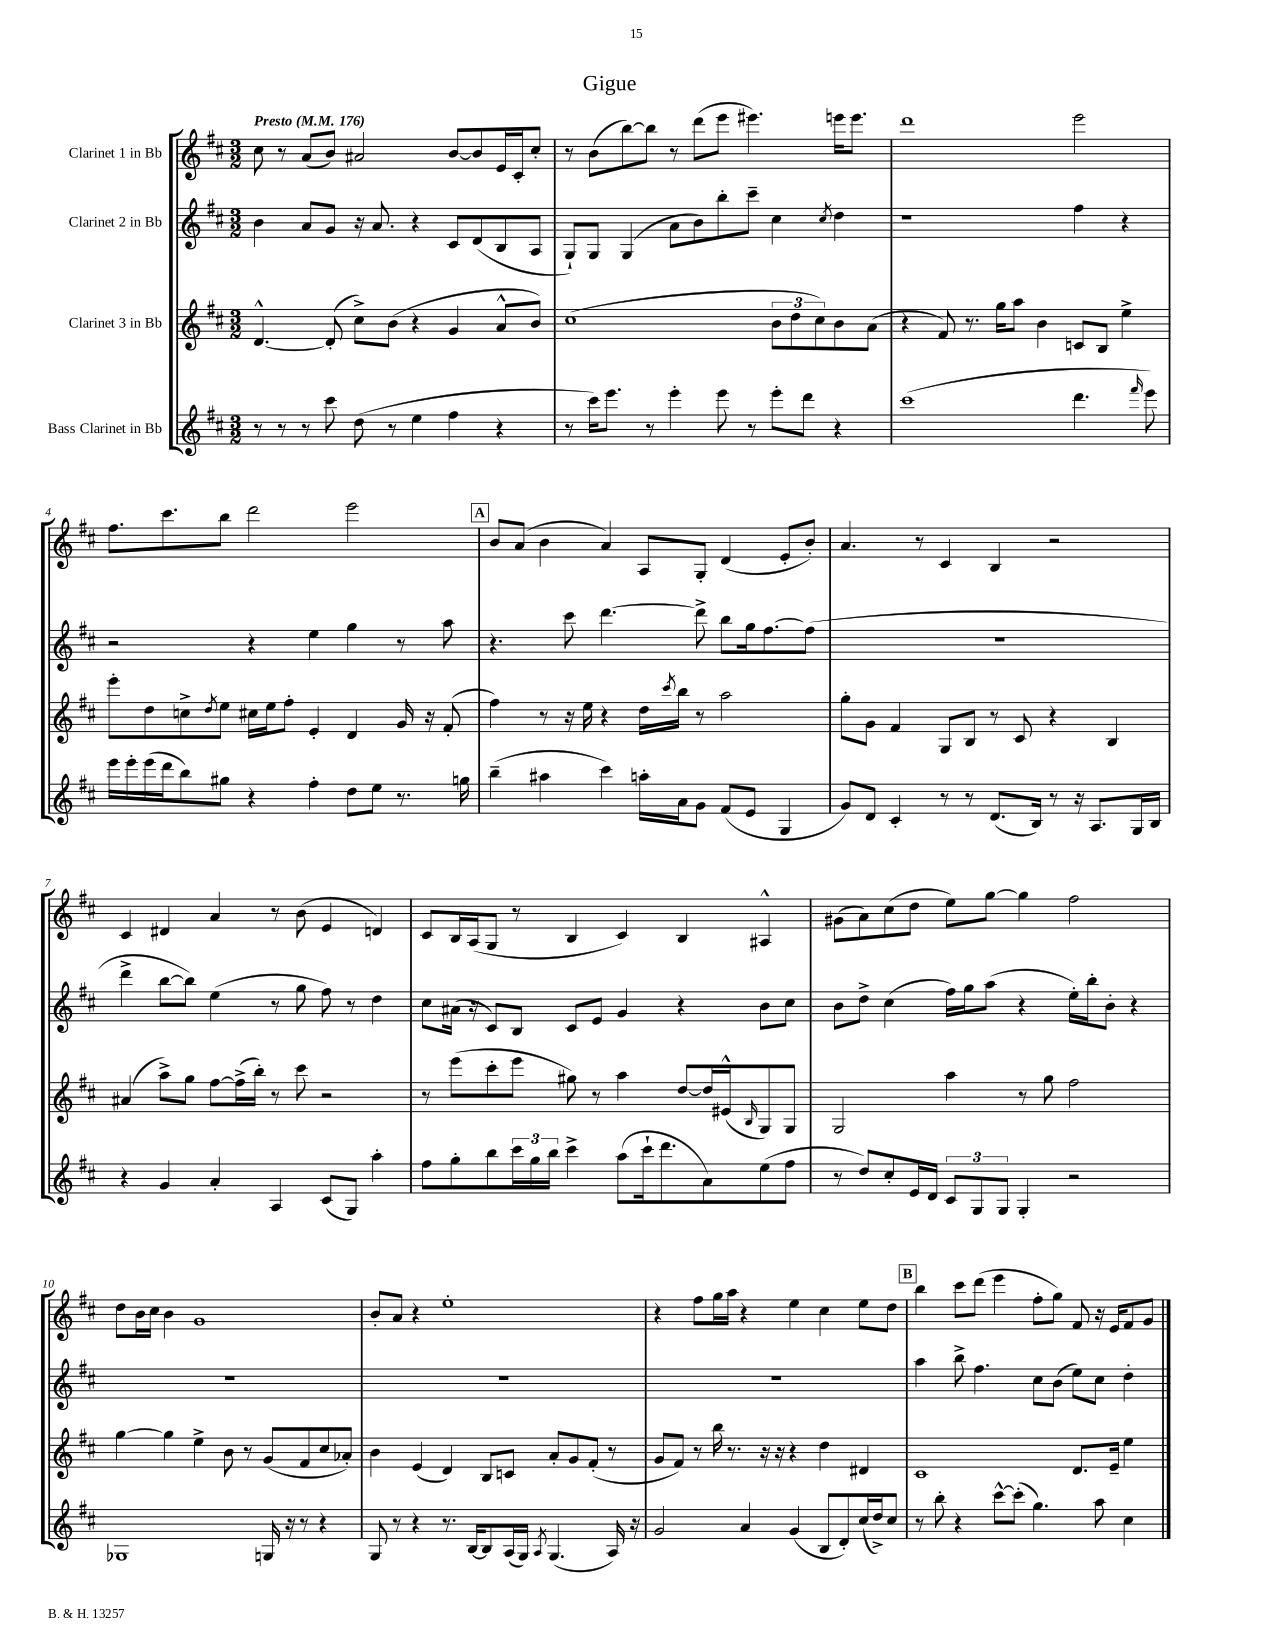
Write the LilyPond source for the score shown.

\header { title = "Gigue" }
<<
\new StaffGroup <<
\new Staff = "s0" \with { instrumentName = "Clarinet 1 in Bb" } {
    \clef treble \key d \major \numericTimeSignature \time 3/2 \tempo "Presto" 4 = 176
    cis''8 r8 a'8( b'8) ais'2 b'8~ b'8 e'16 cis'16-. cis''8-. |
    r8 b'8( b''8~) b''8 r8 d'''8( e'''8 eis'''4.) e'''16 e'''8. |
    d'''1 e'''2 |
    fis''8. cis'''8. b''8 d'''2 e'''2 |
    \mark \markup { \box "A" } b'8 a'8( b'4 a'4) a8 g8-. d'4( e'8-. b'8-.) |
    a'4. r8 cis'4 b4 r2 |
    cis'4 dis'4 a'4 r8 b'8( e'4 d'4) |
    cis'8 b16 a16( g8 r8 b4 cis'4) b4 ais4-^ |
    gis'8( a'8) cis''8( d''8 e''8) g''8~ g''4 fis''2 |
    d''8 b'16 cis''16 b'4 g'1 |
    b'8-. a'8 r4 e''1-. |
    r4 fis''8 g''16 a''16 r4 e''4 cis''4 e''8 d''8 |
    \mark \markup { \box "B" } b''4 cis'''8 d'''8( e'''4 fis''8-. g''8) fis'8 r16 e'16 fis'8 g'8 \bar "|." |
}
\new Staff = "s1" \with { instrumentName = "Clarinet 2 in Bb" } {
    \clef treble \key d \major \numericTimeSignature \time 3/2
    b'4 a'8 g'8 r16 a'8. r4 cis'8 d'8( b8 a8 |
    g8-!) g8 g4( a'8 b'8) b''8-. cis'''8-- cis''4 \acciaccatura { cis''8 } d''4 |
    r1 fis''4 r4 |
    r2 r4 e''4 g''4 r8 a''8 |
    \mark \markup { \box "A" } r4. cis'''8 d'''4.~ d'''8-> b''8 g''16 fis''8.~ fis''8( |
    R1. |
    d'''4-> b''8~ b''8) e''4( r8 g''8 fis''8) r8 d''4 |
    cis''8 ais'16( r16 cis'8) b8 cis'8 e'8 g'4 r4 b'8 cis''8 |
    b'8 d''8-> cis''4( fis''16) g''16 a''8( r4 e''16-.) b''16-. b'8-. r4 |
    R1. |
    R1. |
    R1. |
    \mark \markup { \box "B" } a''4 b''8-> fis''4. cis''8 b'8( e''8) cis''8 d''4-. \bar "|." |
}
\new Staff = "s2" \with { instrumentName = "Clarinet 3 in Bb" } {
    \clef treble \key d \major \numericTimeSignature \time 3/2
    d'4.~-^ d'8-.( cis''8->) b'8( r4 g'4 a'8-^ b'8) |
    cis''1( \tuplet 3/2 { b'8 d''8 cis''8) } b'8 a'8( |
    r4 fis'8) r8. g''16 a''8 b'4 c'8 b8 e''4-> |
    e'''8-. d''8 c''8-> \acciaccatura { d''8 } e''8 cis''16 e''16 fis''8-. e'4-. d'4 g'16 r16 fis'8-.( |
    \mark \markup { \box "A" } fis''4) r8 r16 e''16 r4 d''16 \acciaccatura { cis'''8 } b''16 r8 a''2 |
    g''8-. g'8 fis'4 g8 b8 r8 cis'8 r4 b4 |
    ais'4( a''8->) g''8 fis''8~ fis''16->( b''16-.) r8 cis'''8 r2 |
    r8 e'''8( cis'''8-. e'''8 gis''8) r8 a''4 d''8~ d''16 eis'16-^( \grace { b16 } g8) g8 |
    g2 a''4 r8 g''8 fis''2 |
    g''4~ g''4 e''4-> b'8 r8 g'8( fis'8 cis''8 aes'8-.) |
    b'4 e'4( d'4) b8 c'8 a'8-. g'8 fis'8-.( r8 |
    g'8 fis'8) r8 b''16 r8. r16 r16 r4 d''4 dis'4 |
    \mark \markup { \box "B" } cis'1 d'8. e'16-- e''4 \bar "|." |
}
\new Staff = "s3" \with { instrumentName = "Bass Clarinet in Bb" } {
    \clef treble \key d \major \numericTimeSignature \time 3/2
    r8 r8 r8 cis'''8 d''8( r8 e''4 fis''4 r4 |
    r8 cis'''16) e'''8. r8 e'''4-. e'''8 r8 e'''8-. d'''8 r4 |
    cis'''1( d'''4. \grace { fis'''16 } e'''8) |
    e'''16 e'''16-. e'''16( d'''16 b''8) gis''8 r4 fis''4-. d''8 e''8 r8. g''16 |
    \mark \markup { \box "A" } b''4--( ais''4 cis'''4) a''16-. a'16 g'8 fis'8( e'8 g4 |
    g'8) d'8 cis'4-. r8 r8 d'8.( b16) r8 r16 a8. g16 b16 |
    r4 g'4 a'4-. a4 cis'8( g8) a''4-. |
    fis''8 g''8-. b''8 \tuplet 3/2 { cis'''16 g''16 b''16 } cis'''4-> a''8( cis'''16-! d'''8. a'8) e''8( fis''8 |
    r8 d''8) cis''8-. e'16 d'16 \tuplet 3/2 { cis'8 g8 g8 } g4-. r2 |
    ges1 g16 r16 r8 r4 |
    g8 r8 r4 r8. b16~ b8 a16( g16) \acciaccatura { a8 } g4.( a16) r16 |
    g'2 a'4 g'4( b8 d'8-.) cis''16( d''16->) cis''8 |
    \mark \markup { \box "B" } r8 b''8-. r4 cis'''8~-^ cis'''8-.( g''4.) a''8 cis''4 \bar "|." |
}
>>
>>
